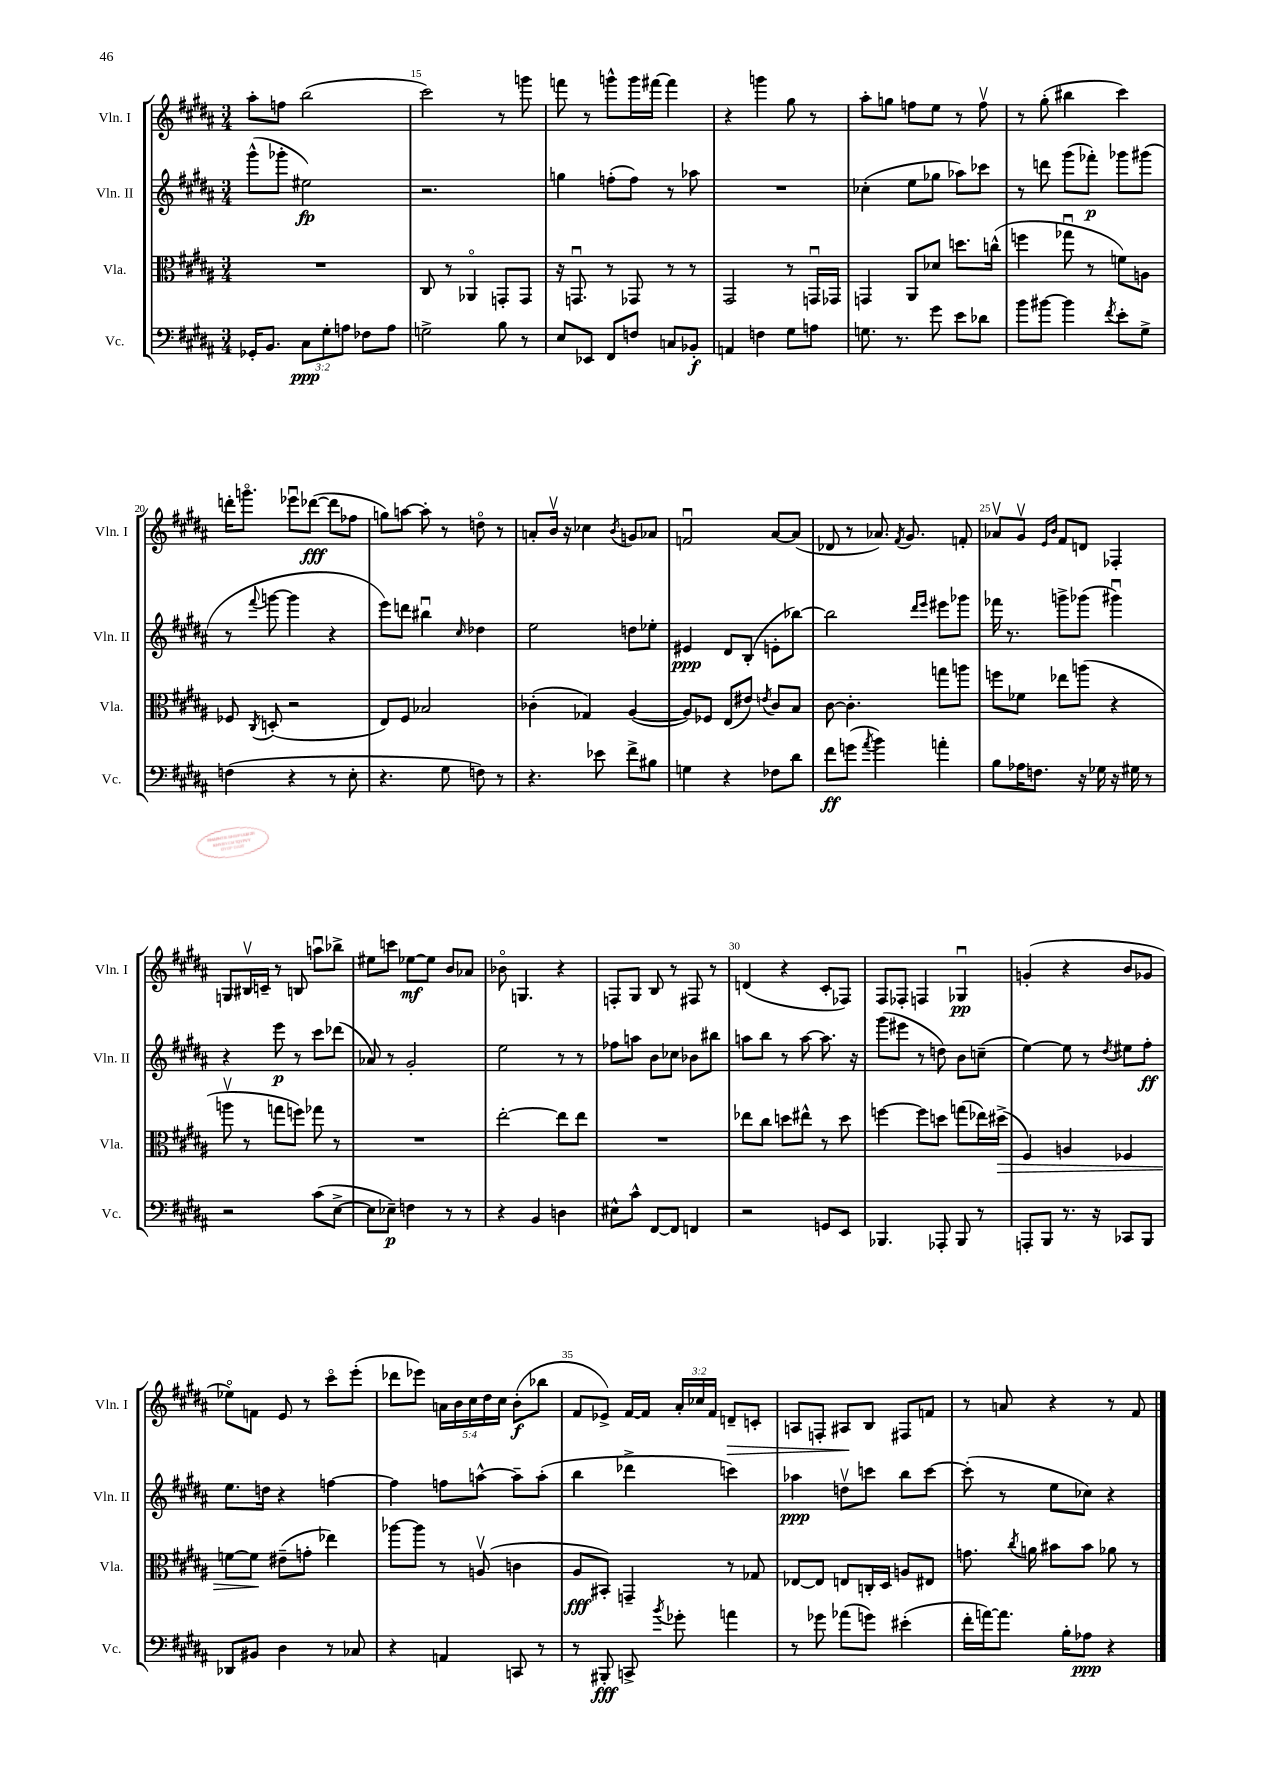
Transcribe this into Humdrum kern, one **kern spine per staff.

**kern	**kern	**kern	**kern
*staff4	*staff3	*staff2	*staff1
*clefF4	*clefC3	*clefG2	*clefG2
*k[f#c#g#d#a#]	*k[f#c#g#d#a#]	*k[f#c#g#d#a#]	*k[f#c#g#d#a#]
*M3/4	*M3/4	*M3/4	*M3/4
16GG-'	2.r	(8ggg#^^	8aa#'
8.BB	.	.	.
.	.	8ggg-'	8ff
12C#	.	2ee#)	(2bb
12G#'	.	.	.
12A	.	.	.
8F-	.	.	.
8A	.	.	.
=	=	=	=
2G^	8C#	2.r	2ccc#)
.	8r	.	.
.	4AA-o	.	.
8B	8GG'	.	8r
8r	8GG	.	8ggg
=	=	=	=
8E	16r	4gg	8fff
.	8.GGu	.	.
8EE-	.	.	8r
8FF#	8r	(8ff'	8ggg^^
8F	8GG-	8ff)	16ggg
.	.	.	[16fff#
8C	8r	8r	4fff#]
8BB-'	8r	8aa-	.
=	=	=	=
4AA	2GG#	2.r	4r
4F	.	.	4ggg
8G#	8r	.	8gg#
8A	16GGu	.	8r
.	16GG-	.	.
=	=	=	=
8.G	4GG	(4cc-'	8aa#'
.	.	.	8gg
8.r	.	.	.
.	8AA#	8ee	8ff
8g#	8d-	8gg-	8ee
8e	8.dd	8aa-)	8r
8d-	.	8ccc-	8ffv
.	(16cc^^	.	.
=	=	=	=
8b	4ff	8r	8r
[8b#	.	8ddd	(8gg#'
4b#]	8gg-u	(8ggg#	4bb#
.	8r	8fff-')	.
8qf#	.	.	.
8e'	8f)	8ggg-	4ccc#)
8G#^	8A	(8ggg#	.
=	=	=	=
(4F	8F-	8r	16ddd'
.	.	.	8.gggo
.	8qC#	8qqfff#	.
.	(8D'	[8ggg	.
4r	2r	4ggg]	8eee-u
.	.	.	([8ddd-
8r	.	4r	8ddd-]
8E'	.	.	8ff-
=	=	=	=
4.r	8E)	8eee)	8gg)
.	8F#	8ddd	[8aa
.	2B-	4bb#u	8aa']
8G#	.	.	8r
.	.	16qqcc#	.
8F)	.	4dd-	8ddo
8r	.	.	8r
=	=	=	=
4.r	(4c-'	2ee	8a'
.	.	.	16bv
.	.	.	16r
.	4G-)	.	4cc-
8e-	.	.	.
.	.	.	8qb
8f#^	([4A#	8dd	8g
8B#	.	8ee-'	8a-
=	=	=	=
4G	8A#])	4e#	2fu
.	8F-	.	.
4r	(8E	8d#	.
.	8e#)	(8B'	.
.	8qe	.	.
8F-	8c#	8e'	[8a#
8d#	8B	[8bb-)	(8a#]
=	=	=	=
8f#	[8c#	2bb-]	8d-
(8g	4.c#']	.	8r
8qa#	.	.	.
4b)	.	.	8.a-)
.	.	.	8qf#
.	.	.	8.g#
.	.	16qqddd#	.
.	.	16qqeee	.
4a'	8gg	8eee#	.
.	8aa	8ggg-	8f'
=	=	=	=
8B	8ff	16fff-	8a-v
.	.	8.r	.
16A-	8f-	.	8g#v
8.F	.	.	.
.	.	.	16qqe
.	.	.	16qqb
.	8ee-	8ggg^	8f#
16r	(8aa	(8ggg-	8d
16G-	.	.	.
16r	4r	4ggg#u)	4F-'
16G#	.	.	.
8r	.	.	.
=	=	=	=
2r	8aav	4r	8G
.	8r	.	16B#v
.	.	.	16c~
.	8gg	8eee	8r
.	8ff)	8r	8B
(8c#	8gg-	8ccc#	8aau
[8E^	8r	(8ddd-	8bb-^
=	=	=	=
8E]	2.r	8a-)	8ee#
8E-~)	.	8r	8ccc
4F	.	2g#'	[8ee-
.	.	.	8ee-]
8r	.	.	8b
8r	.	.	8a-
=	=	=	=
4r	[2ee'	2ee	8b-o
.	.	.	4.G
4BB	.	.	.
4D	8ee]	8r	4r
.	8ee	8r	.
=	=	=	=
8E#^^	2.r	8ff-	8F'
8c#^^	.	8aa	8G#
[8FF#	.	8b	8B
8FF#]	.	8cc-	8r
4FF	.	8b-	8F#
.	.	8bb#	8r
=	=	=	=
2r	8ee-	8aa	(4d
.	8cc#	8bb	.
.	8dd	8r	4r
.	8ee#^^	[8aa	.
8GG	8r	8.aa]	8c#'
8EE	8dd	.	8F-)
.	.	16r	.
=	=	=	=
4.BBB-	[4ff	(8ggg#	8F#
.	.	8eee#	8F-'
.	8ff]	8r	4F
8AAA-'	8dd	8dd)	.
8BBB-	(8gg	8b	4G-u
8r	16ee-)	(8cc~	.
.	(16dd#^	.	.
=	=	=	=
8AAA'	4F#)	[4ee)	(4g'
8BBB	.	.	.
8.r	4A	8ee]	4r
.	.	8r	.
16r	.	.	.
.	.	8qdd#	.
8CC-	4F-	8ee#	8b
8BBB	.	8ff#'	8g-
=	=	=	=
8DD-	[8f	8.ee	8ee-o)
8BB#	8f]	.	8f
.	.	16dd	.
4D#	(8e#~	4r	8e
.	8g'	.	8r
8r	4ee-)	[4ff	8ccc#o
8C-	.	.	(8eee'
=	=	=	=
4r	[8aa-	4ff]	8ddd-
.	8aa-]	.	8eee-)
4AA	8r	8ff	20a
.	.	.	20b
.	.	.	20cc#
.	(8Av	[8aa^^	.
.	.	.	20dd#
.	.	.	20cc#
8CC	4c	8aa~]	(8b'
8r	.	(8aa'	8bb-
=	=	=	=
8r	8A#	4bb	8f#
8BBB#'	8BB#')	.	8e-^)
8CC^	4GG~	4ddd-^	[16f#
.	.	.	16f#]
8qb	.	.	.
8g-'	.	.	24a#'
.	.	.	24cc-
.	.	.	24f#
4a	8r	4ccc)	8d~
.	8G-	.	8c'
=	=	=	=
8r	[8E-	4aa-	8A
8g-	8E-]	.	8F'
(8a-	8E	8ddv	8A#
8g)	16C'	8ccc	8B
.	16D#	.	.
(4e#'	8A	8bb	8F#
.	8E#	[8ccc	8f
=	=	=	=
16f#'	8.g	(8ccc']	8r
[16a)	.	.	.
8.a]	.	8r	8a
.	8qcc#	.	.
.	16a	.	.
.	8b#	8ee	4r
16B'	.	.	.
8A-	8b#	8cc-)	.
4r	8a-	4r	8r
.	8r	.	8f#
==	==	==	==
*-	*-	*-	*-
